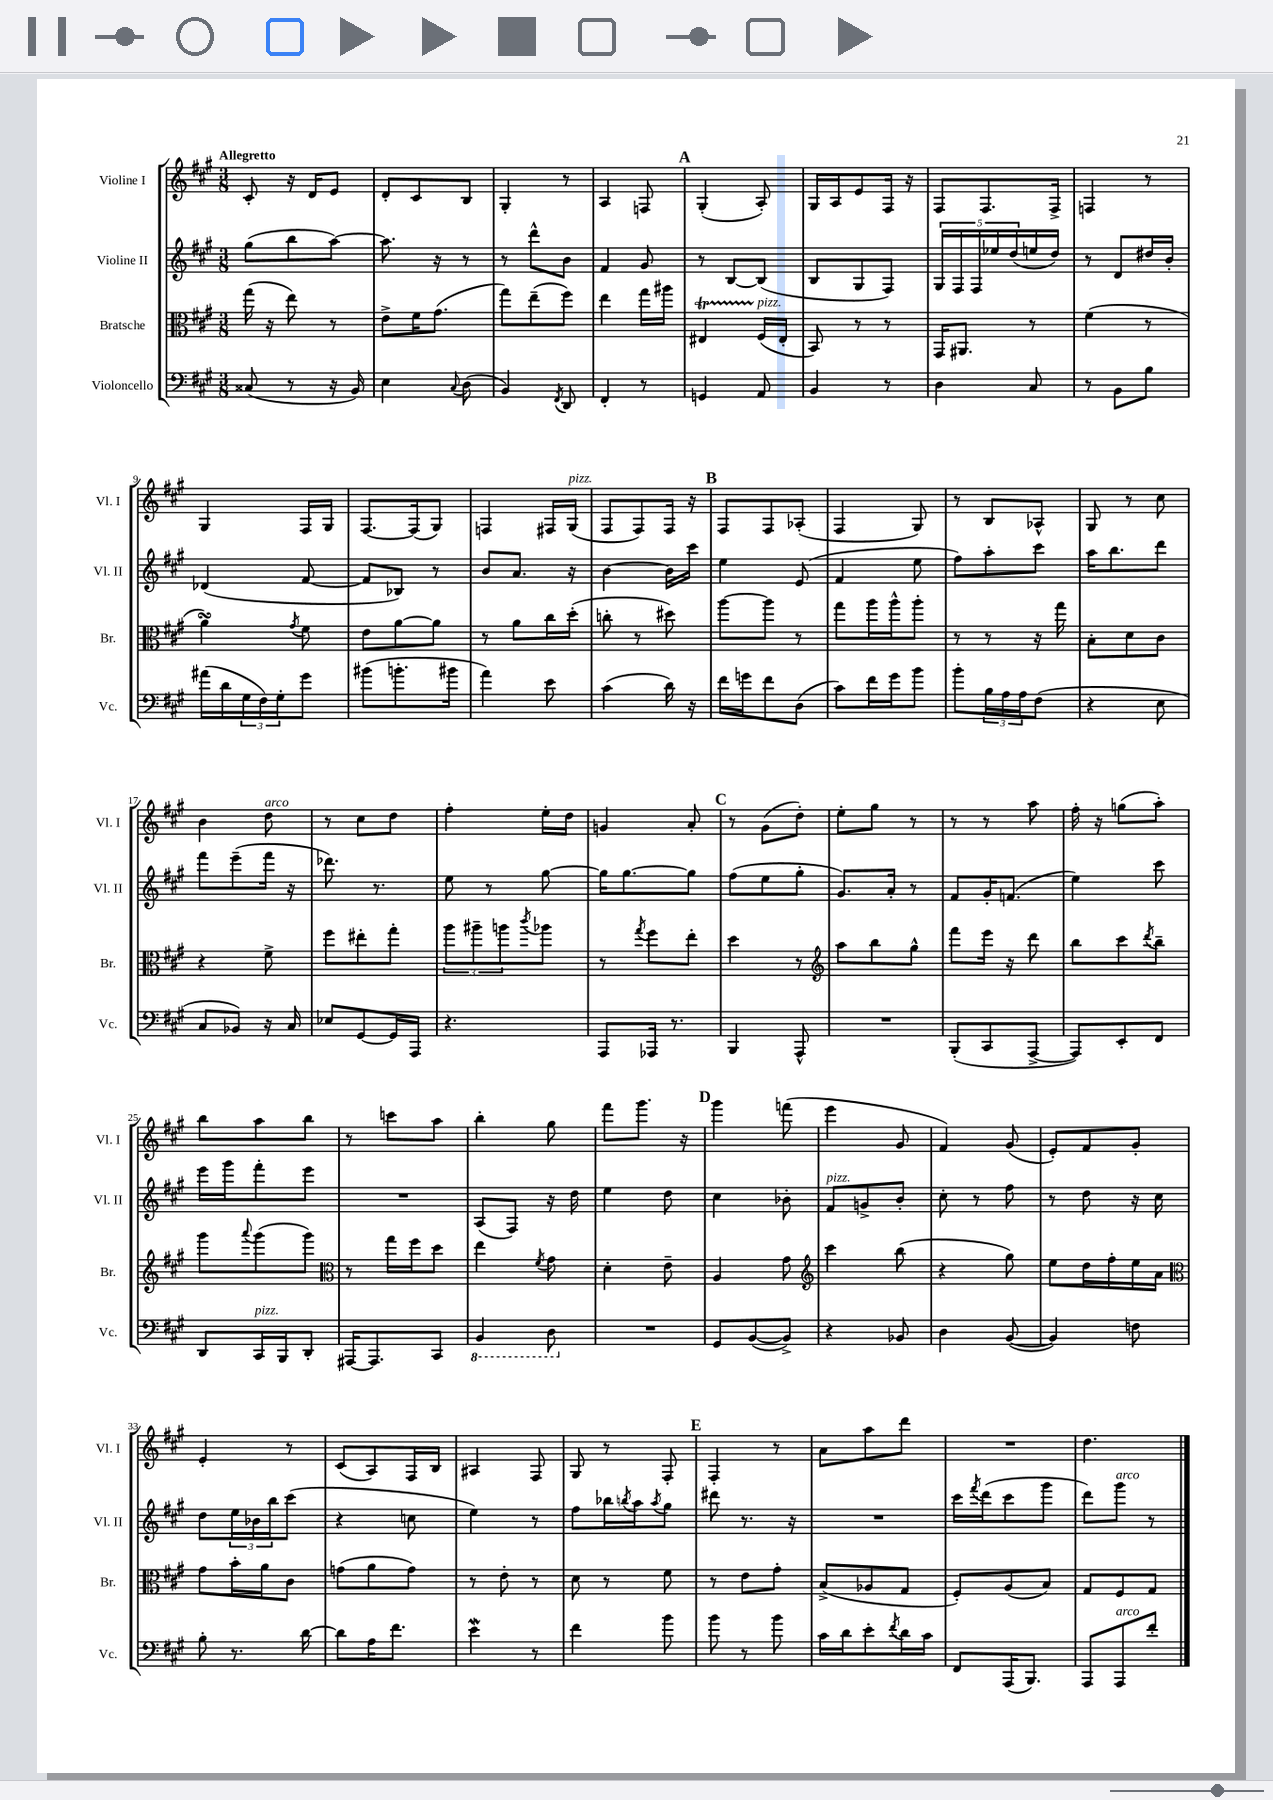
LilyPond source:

<<
\new StaffGroup <<
\new Staff = "s0" \with { instrumentName = "Violine I" shortInstrumentName = "Vl. I" } {
    \clef treble \key a \major \numericTimeSignature \time 3/8 \tempo "Allegretto"
    cis'8-. r16 d'16 e'8 |
    d'8-. cis'8 b8 |
    gis4-. r8 |
    a4 f8 |
    \mark \markup { \bold "A" } gis4-.( a8-.) |
    gis16 a16 e'8 fis16 r16 |
    fis8 fis8. fis16-> |
    f4 r8 |
    gis4 fis16 gis16 |
    fis8.~ fis16( gis8) |
    f4 fis16 gis16^\markup { \italic "pizz." }( |
    fis8 fis8) fis16 r16 |
    \mark \markup { \bold "B" } fis8 fis8 aes8-.( |
    fis4 gis8) |
    r8 b8 aes8-^ |
    gis8 r8 cis''8 |
    b'4 d''8^\markup { \italic "arco" } |
    r8 cis''8 d''8 |
    fis''4-. e''16-. d''16 |
    g'4 a'8-. |
    \mark \markup { \bold "C" } r8 gis'8( d''8-.) |
    e''8-. gis''8 r8 |
    r8 r8 a''8 |
    fis''16-. r16 g''8( a''8-.) |
    b''8 a''8 b''8 |
    r8 c'''8 a''8 |
    b''4-. gis''8 |
    fis'''8 gis'''8. r16 |
    \mark \markup { \bold "D" } gis'''4 f'''8( |
    e'''4 gis'8 |
    fis'4) gis'8( |
    e'8-.) fis'8 gis'8-. |
    e'4-. r8 |
    cis'8( a8) fis16 b16 |
    ais4 fis8 |
    gis8 r8 fis8-. |
    \mark \markup { \bold "E" } fis4-. r8 |
    a'8 a''8 d'''8 |
    R4. |
    d''4. \bar "|." |
}
\new Staff = "s1" \with { instrumentName = "Violine II" shortInstrumentName = "Vl. II" } {
    \clef treble \key a \major \numericTimeSignature \time 3/8
    gis''8( b''8 a''8~) |
    a''8. r16 r8 |
    r8 d'''8-^ b'8 |
    fis'4 gis'8 |
    \mark \markup { \bold "A" } r8 b8~ b8( |
    b8 gis8 fis8) |
    \tuplet 5/4 { gis16 fis16 fis16 ees''16 d''16( } e''16 d''16) |
    r8 d'8 dis''16 b'16-. |
    des'4( fis'8~ |
    fis'8 bes8) r8 |
    b'8 a'8. r16 |
    b'4~ b'16 cis'''16 |
    \mark \markup { \bold "B" } e''4 e'8( |
    fis'4 e''8 |
    fis''8) a''8-. cis'''8 |
    a''16 b''8. d'''8 |
    fis'''8 e'''8--( fis'''16 r16 |
    des'''8.) r8. |
    e''8 r8 gis''8~ |
    gis''16 gis''8.~ gis''8 |
    \mark \markup { \bold "C" } fis''8( e''8 gis''8-. |
    gis'8.) a'16-. r8 |
    fis'8 gis'16-. f'8.( |
    e''4) cis'''8 |
    e'''16 gis'''16 fis'''8-. e'''8 |
    R4. |
    a8( fis8) r16 d''16 |
    e''4 d''8 |
    \mark \markup { \bold "D" } cis''4 bes'8-. |
    fis'8^\markup { \italic "pizz." } g'8-> b'8-. |
    cis''8-. r8 fis''8 |
    r8 d''8 r16 cis''16 |
    d''8 \tuplet 3/2 { e''16 bes'16 b''16 } cis'''8( |
    r4 c''8 |
    e''4) r8 |
    fis''8 bes''16 \acciaccatura { b''8 } a''16 \acciaccatura { a''8 } gis''8 |
    \mark \markup { \bold "E" } dis'''8 r8. r16 |
    R4. |
    cis'''16 \acciaccatura { fis'''8 } d'''16( cis'''8 gis'''8 |
    d'''8) gis'''8^\markup { \italic "arco" } r8 \bar "|." |
}
\new Staff = "s2" \with { instrumentName = "Bratsche" shortInstrumentName = "Br." } {
    \clef alto \key a \major \numericTimeSignature \time 3/8
    gis''16( r16 e''8) r8 |
    e'8-> fis'16 gis'8.( |
    gis''8) e''8--( fis''8) |
    e''4 gis''16 ais''16 |
    \mark \markup { \bold "A" } eis4\startTrillSpan fis16\stopTrillSpan^\markup { \italic "pizz." }( eis16-. |
    b,8) r8 r8 |
    gis,16 ais,8. r8 |
    fis'4( r8 |
    a'4\turn) \acciaccatura { gis'8 } fis'8 |
    e'8 a'8~ a'8 |
    r8 a'8 cis''16 d''16-.( |
    c''8-. r8 dis''8) |
    \mark \markup { \bold "B" } a''8~ a''8 r8 |
    gis''8 a''16 a''16-^ a''8-. |
    r8 r8 r16 gis''16 |
    b8-. d'8 cis'8 |
    r4 fis'8-> |
    fis''8 eis''8-. gis''8-. |
    \tuplet 3/2 { a''8 ais''8-- a''8 } \acciaccatura { cis'''8 } aes''8 |
    r8 \acciaccatura { gis''8 } fis''8 e''8-. |
    \mark \markup { \bold "C" } d''4 r8 |
    \clef treble a''8 b''8 gis''8-^ |
    fis'''8 e'''16 r16 d'''8 |
    b''8 cis'''8 \acciaccatura { d'''8 } b''8-- |
    gis'''8 \appoggiatura { a'''8 } gis'''8( gis'''8) |
    \clef alto r8 gis''16 fis''16 d''8 |
    e''4 \acciaccatura { fis'8 } gis'8 |
    d'4-. e'8-- |
    \mark \markup { \bold "D" } a4 gis'8 |
    \clef treble cis'''4 b''8( |
    r4 gis''8) |
    e''8 d''16 fis''16-. e''16 a'16 |
    \clef alto gis'8 b'16-. a'16 cis'8 |
    g'8( a'8 g'8) |
    r8 e'8-. r8 |
    d'8 r8 fis'8 |
    \mark \markup { \bold "E" } r8 e'8 gis'8-. |
    b8->( aes8 gis8 |
    fis8-.) a8( b8) |
    gis8 fis8 gis8 \bar "|." |
}
\new Staff = "s3" \with { instrumentName = "Violoncello" shortInstrumentName = "Vc." } {
    \clef bass \key a \major \numericTimeSignature \time 3/8
    cisis8( r8 r16 b,16) |
    e4 \appoggiatura { cis8 } d8( |
    b,4) \acciaccatura { fis,8 } d,8 |
    fis,4-. r8 |
    \mark \markup { \bold "A" } g,4 a,8 |
    b,4 r8 |
    d4 cis8 |
    r8 b,8 b8 |
    ais'16( d'16 \tuplet 3/2 { gis16 fis16) gis16-. } gis'8 |
    bis'8( b'8.-. bis'16 |
    a'4) e'8 |
    cis'4( d'16) r16 |
    \mark \markup { \bold "B" } fis'16 g'16 fis'8 d8( |
    cis'8) fis'16 gis'16 b'8 |
    b'8-. \tuplet 3/2 { b16 a16 a16 } fis8( |
    r4 e8 |
    cis8 bes,8) r16 cis16 |
    ees8 gis,8~ gis,16 a,,16 |
    r4. |
    a,,8 aes,,16 r8. |
    \mark \markup { \bold "C" } b,,4 a,,8-^ |
    R4. |
    b,,8-.( cis,8 a,,8~-> |
    a,,8) e,8-. fis,8 |
    d,8 cis,16^\markup { \italic "pizz." } b,,16 d,8-. |
    ais,,16~ ais,,8. cis,8 |
    \ottava #-1 b,,4 d,8 \ottava #0 |
    R4. |
    \mark \markup { \bold "D" } gis,8 b,8~( b,8->) |
    r4 bes,8 |
    d4 b,8~( |
    b,4) f8 |
    b8-. r8. d'16~ |
    d'8 a16 fis'8. |
    e'4\mordent r8 |
    fis'4 b'8 |
    \mark \markup { \bold "E" } b'8 r8 b'8 |
    cis'16 d'16 e'8-. \acciaccatura { fis'8 } d'16 cis'16 |
    fis,8 a,,16( b,,8.) |
    a,,8 a,,8^\markup { \italic "arco" } fis'8-. \bar "|." |
}
>>
>>
